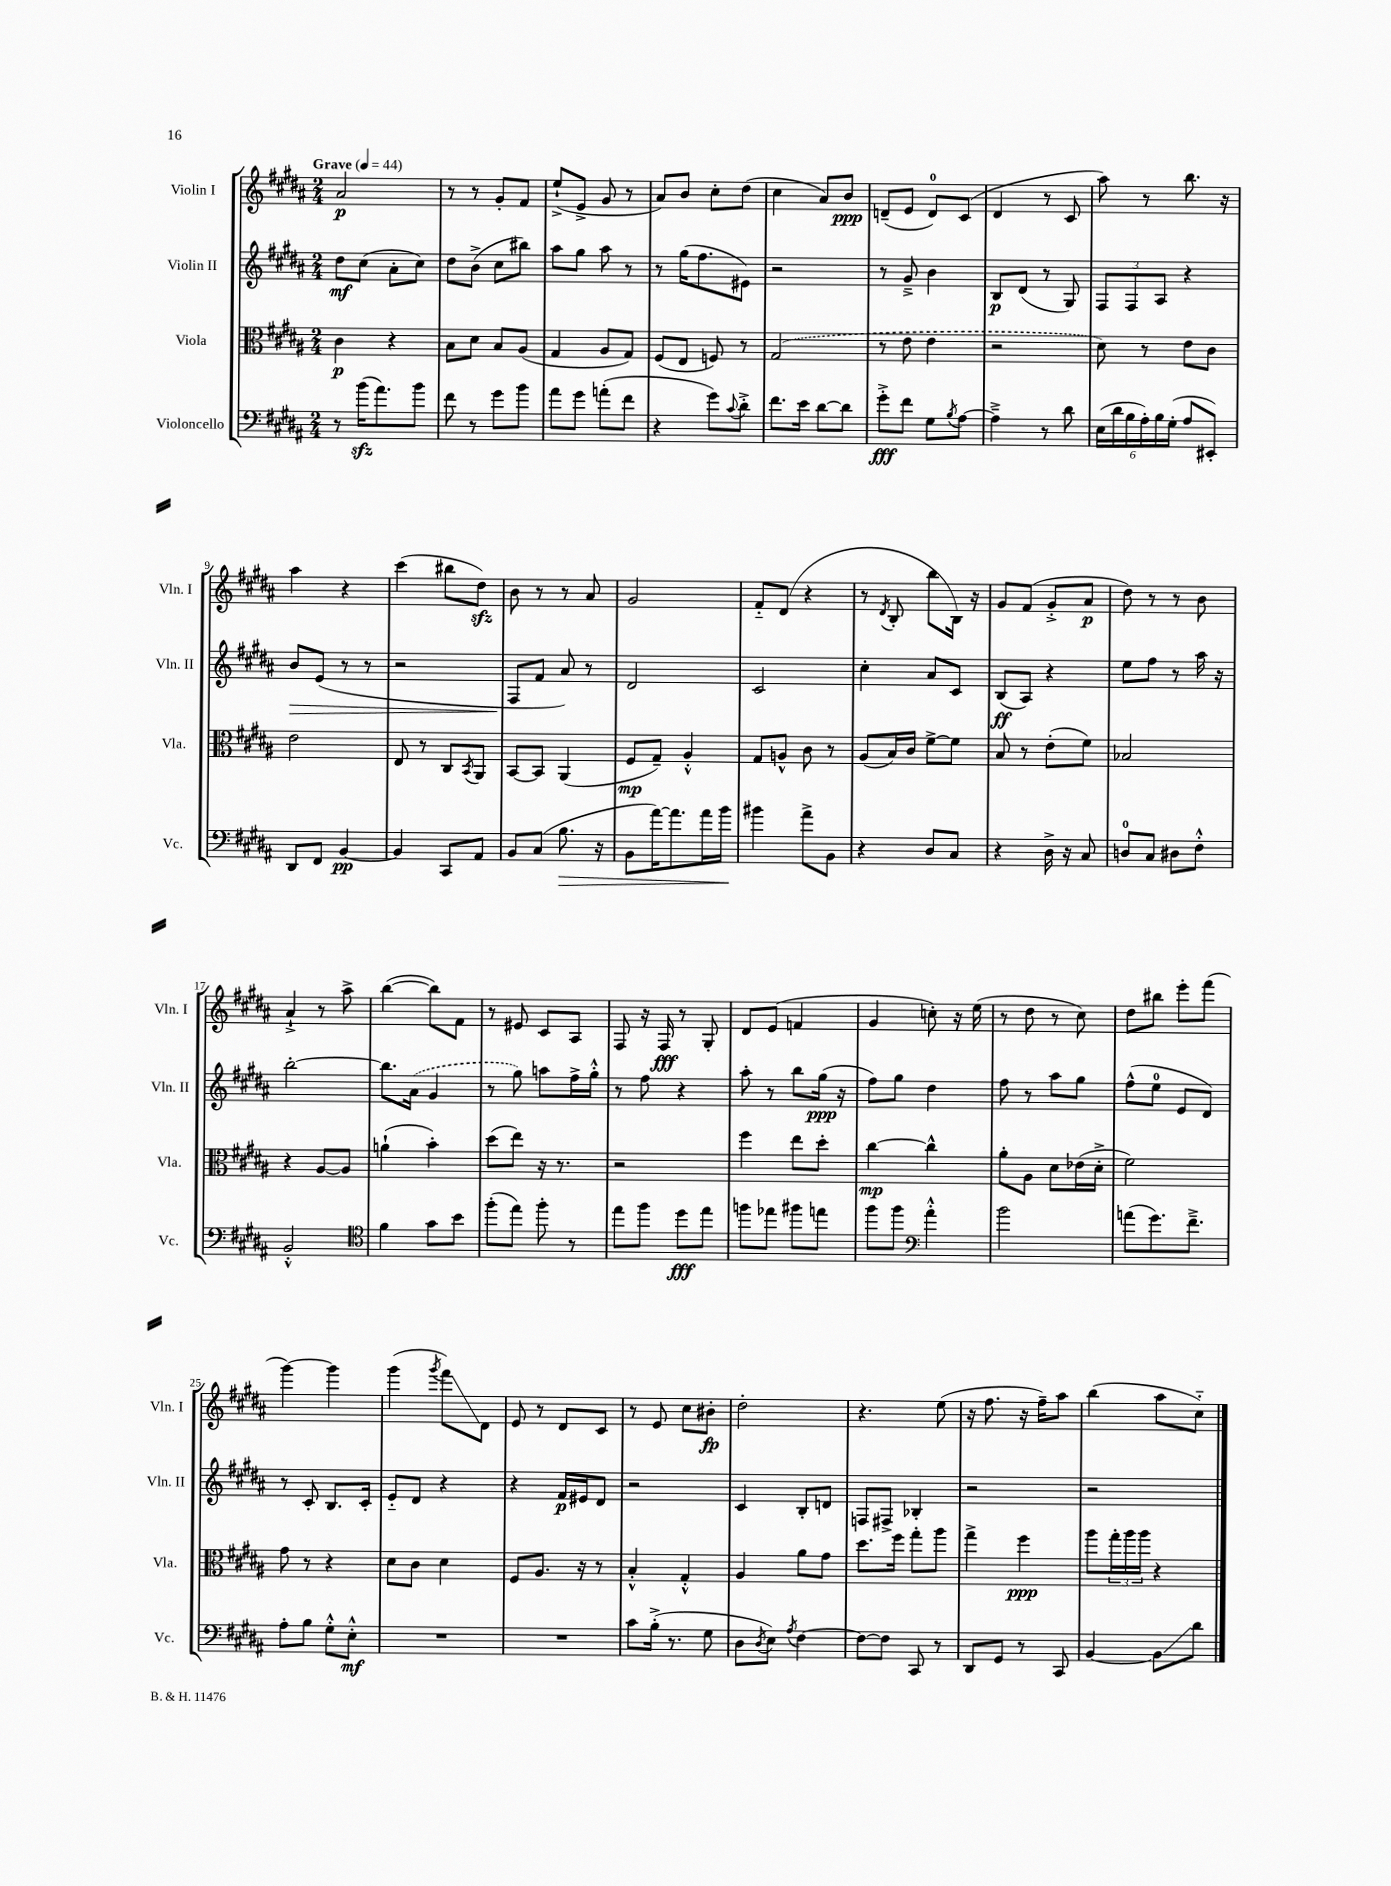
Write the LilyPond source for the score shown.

<<
\new StaffGroup <<
\new Staff = "s0" \with { instrumentName = "Violin I" shortInstrumentName = "Vln. I" } {
    \clef treble \key b \major \numericTimeSignature \time 2/4 \tempo "Grave" 4 = 44
    ais'2\p |
    r8 r8 gis'8-. fis'8 |
    e''8-!->( e'8-> gis'8 r8 |
    ais'8) b'8 cis''8-. dis''8( |
    cis''4 ais'8) b'8\ppp |
    d'8--( e'8 d'8-0) cis'8( |
    dis'4 r8 cis'8 |
    ais''8) r8 b''8. r16 |
    ais''4 r4 |
    cis'''4( bis''8 dis''8\sfz) |
    b'8 r8 r8 ais'8 |
    gis'2 |
    fis'8-_ dis'8( r4 |
    r8 \acciaccatura { dis'8 } b8-. b''8 b16) r16 |
    gis'8 fis'8( gis'8-.-> ais'8\p |
    dis''8) r8 r8 b'8 |
    ais'4-!-> r8 ais''8-> |
    b''4~( b''8) fis'8 |
    r8 eis'8 cis'8 ais8 |
    fis8 r16 fis16\fff r8 gis8-. |
    dis'8 e'8( f'4 |
    gis'4 c''8-.) r16 e''16( |
    r8 dis''8 r8 cis''8) |
    dis''8 bis''8 e'''8-. fis'''8( |
    gis'''4~) gis'''4 |
    gis'''4( \acciaccatura { gis'''8 } fis'''8\glissando) dis'8 |
    e'8 r8 dis'8 cis'8 |
    r8 e'8 cis''8 bis'8-.\fp |
    dis''2-. |
    r4. e''8( |
    r16 fis''8. r16 fis''16--) ais''8 |
    b''4( ais''8 cis''8-_) \bar "|." |
}
\new Staff = "s1" \with { instrumentName = "Violin II" shortInstrumentName = "Vln. II" } {
    \clef treble \key b \major \numericTimeSignature \time 2/4
    dis''8\mf cis''8( ais'8-. cis''8) |
    dis''8 b'8->( cis''8 bis''8) |
    ais''8 gis''8 ais''8 r8 |
    r8 gis''16( fis''8. eis'8) |
    r2 |
    r8 gis'8---> b'4 |
    b8\p dis'8( r8 gis8) |
    \tuplet 3/2 { fis8 fis8 ais8 } r4 |
    b'8\> e'8( r8 r8 |
    r2 |
    fis8\! fis'8 ais'8) r8 |
    dis'2 |
    cis'2 |
    cis''4-. ais'8 cis'8 |
    b8\ff( ais8) r4 |
    e''8 fis''8 r8 ais''16 r16 |
    b''2~-. |
    b''8. \once \slurDashed ais'16( gis'4 |
    r8 gis''8) a''8 fis''16-> gis''16-.-^ |
    r8 fis''8 r4 |
    ais''8-. r8 b''8 gis''16\ppp( r16 |
    fis''8) gis''8 dis''4 |
    fis''8 r8 ais''8 gis''8 |
    fis''8-^( e''8-0 e'8 dis'8) |
    r8 cis'8-. b8. cis'16-. |
    e'8-_ dis'8 r4 |
    r4 fis'16\p eis'16 dis'8 |
    r2 |
    cis'4 b8-. d'8 |
    f8 fis8-> bes4-. |
    r2 |
    r2 \bar "|." |
}
\new Staff = "s2" \with { instrumentName = "Viola" shortInstrumentName = "Vla." } {
    \clef alto \key b \major \numericTimeSignature \time 2/4
    cis'4\p r4 |
    b8 dis'8 b8 ais8( |
    gis4 ais8 gis8) |
    fis8( e8 f8) r8 |
    \once \slurDashed gis2( |
    r8 e'8 e'4 |
    r2 |
    dis'8) r8 e'8 cis'8 |
    e'2 |
    e8 r8 cis8 \acciaccatura { b,8 } ais,8 |
    b,8~ b,8 ais,4( |
    fis8\mp gis8--) ais4-.-^ |
    gis8 a8-^ cis'8 r8 |
    ais8( b16) cis'16 fis'8~-> fis'8 |
    b8 r8 e'8-.( fis'8) |
    bes2 |
    r4 ais8~ ais8 |
    a'4-!( b'4-.) |
    dis''8( e''8) r16 r8. |
    r2 |
    fis''4 e''8 dis''8-. |
    cis''4~\mp cis''4-^ |
    ais'8-. ais8 dis'8 ees'16( dis'16-.-> |
    fis'2) |
    gis'8 r8 r4 |
    dis'8 cis'8 dis'4 |
    fis8 ais8. r16 r8 |
    b4-.-^ gis4-.-^ |
    ais4 ais'8 gis'8 |
    dis''8. fis''16 gis''8-. ais''8 |
    gis''4-> fis''4\ppp |
    ais''8 \tuplet 3/2 { gis''16-. ais''16 ais''16 } r4 \bar "|." |
}
\new Staff = "s3" \with { instrumentName = "Violoncello" shortInstrumentName = "Vc." } {
    \clef bass \key b \major \numericTimeSignature \time 2/4
    r8 b'16\sfz( ais'8.) b'8 |
    fis'8 r8 gis'8 b'8 |
    ais'8 gis'8 a'8-.( fis'8 |
    r4 gis'8) \appoggiatura { cis'8 } dis'8-.-> |
    fis'8. e'16 dis'8~ dis'8 |
    gis'8-.->\fff fis'8 gis8 \acciaccatura { b8 } ais8~ |
    ais4---> r8 dis'8 |
    \tuplet 6/4 { e16( dis'16 b16 ais16-.) b16 gis16-.( } ais8 eis,8-.) |
    dis,8 fis,8 b,4~\pp |
    b,4 cis,8 ais,8 |
    b,8 cis8( b8.\> r16 |
    b,8 ais'16~) ais'8. ais'16 b'16\! |
    bis'4 ais'8-> b,8 |
    r4 dis8 cis8 |
    r4 dis16-> r16 cis8 |
    d8-0 cis8 dis8 fis8-.-^ |
    b,2-.-^ |
    \clef tenor fis'4 gis'8 b'8 |
    fis''8-.( e''8) fis''8-. r8 |
    e''8 fis''8 dis''8\fff e''8 |
    f''8 ees''8 fis''8 e''8 |
    fis''8 fis''8 \clef bass ais'4-.-^ |
    b'2 |
    a'8( gis'8.) fis'8.---> |
    ais8-. b8 gis8-.-^ e8-.-^\mf |
    R2 |
    R2 |
    cis'8 b16-.->( r8. gis8 |
    dis8 \acciaccatura { dis8 } e8) \acciaccatura { ais8 } fis4~ |
    fis8~ fis8 cis,8 r8 |
    dis,8 gis,8 r8 cis,8 |
    b,4~ b,8\glissando dis'8 \bar "|." |
}
>>
>>
